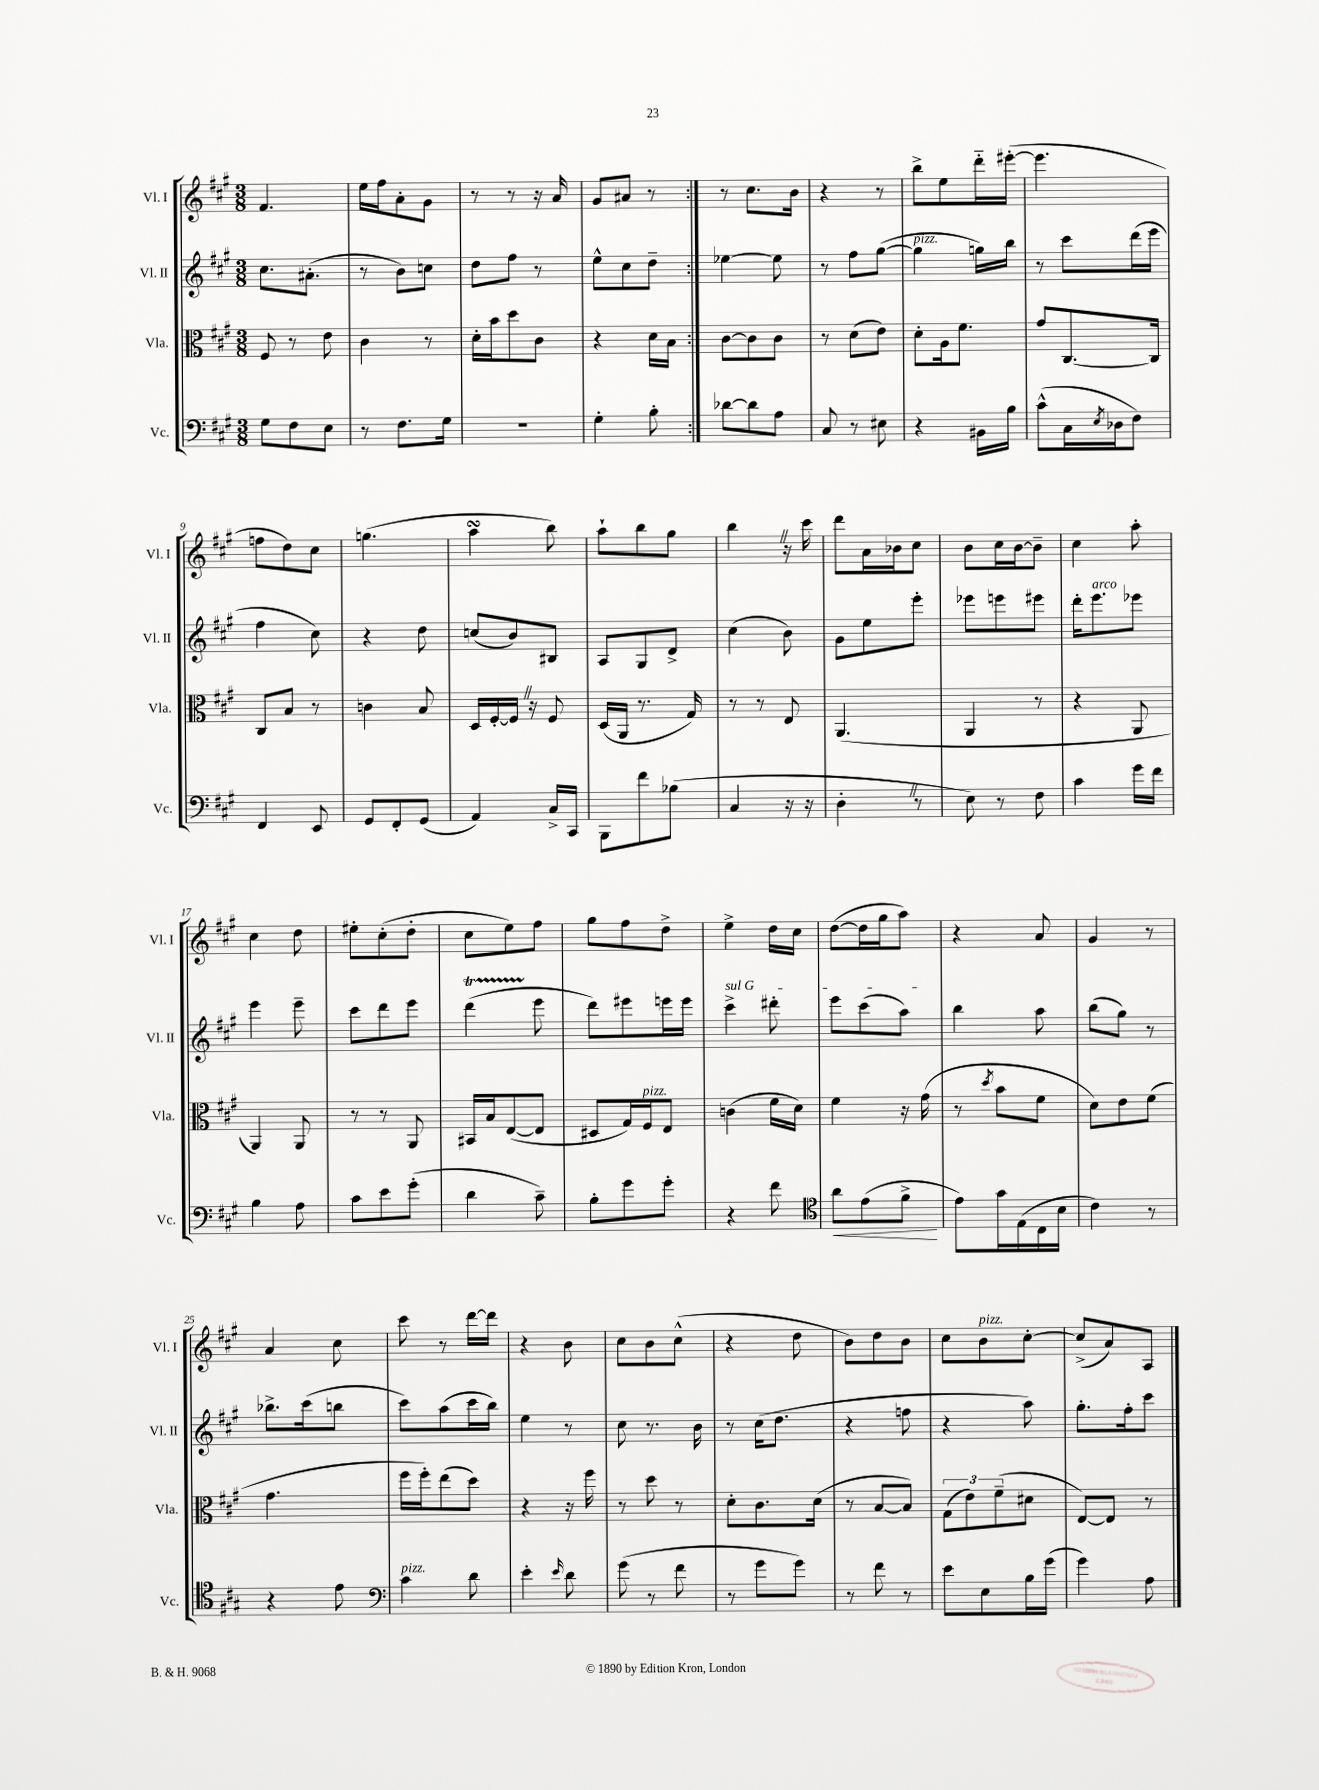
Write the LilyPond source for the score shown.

<<
\new StaffGroup <<
\new Staff = "s0" \with { instrumentName = "Vl. I" shortInstrumentName = "Vl. I" } {
    \clef treble \key a \major \numericTimeSignature \time 3/8
    \repeat volta 2 { fis'4. |
    e''16 fis''16 a'8-. gis'8 |
    r8 r8 r16 a'16 |
    gis'8 ais'8 r8 | }
    r8 cis''8. b'16 |
    r4 r8 |
    b''8-> e''8 d'''16-_ eis'''16~-.( |
    eis'''4. |
    f''8 d''8) cis''8 |
    g''4.( |
    a''4\turn b''8) |
    a''8-! b''8 gis''8 |
    b''4 \once \override BreathingSign.text = \markup { \musicglyph "scripts.caesura.straight" } \breathe r16 cis'''16 |
    d'''8 a'16 bes'16 cis''8 |
    b'8 cis''16 b'16~ b'8-- |
    cis''4 a''8-. |
    cis''4 d''8 |
    eis''8-. cis''8-.( d''8-. |
    cis''8 e''8) fis''8 |
    gis''8 fis''8 d''8-> |
    e''4-> d''16 cis''16 |
    d''8~( d''16 gis''16 a''8) |
    r4 a'8 |
    gis'4 r8 |
    a'4 cis''8 |
    cis'''8 r8 d'''16~ d'''16 |
    r4 b'8 |
    cis''8 b'8 cis''8-^( |
    r4 d''8 |
    b'8) d''8 b'8 |
    cis''8 b'8^\markup { \italic "pizz." } cis''8~-. |
    cis''8->( a'8) a8 \bar "|." |
}
\new Staff = "s1" \with { instrumentName = "Vl. II" shortInstrumentName = "Vl. II" } {
    \clef treble \key a \major \numericTimeSignature \time 3/8
    \repeat volta 2 { cis''8. ais'8.-.( |
    r8 b'8) c''8 |
    d''8 fis''8 r8 |
    e''8-^ cis''8 d''8-- | }
    ees''4~ ees''8 |
    r8 fis''8 gis''8~( |
    gis''4^\markup { \italic "pizz." } g''16) b''16 |
    r8 cis'''8 d'''16( e'''16 |
    fis''4 cis''8) |
    r4 d''8 |
    c''8( b'8) bis8 |
    a8 gis8 d'8-> |
    cis''4( b'8) |
    gis'8 e''8 e'''8-. |
    ees'''8 e'''8 eis'''8 |
    d'''16-. e'''8.^\markup { \italic "arco" } ees'''8 |
    e'''4 e'''8-- |
    cis'''8 d'''8 e'''8 |
    d'''4\startTrillSpan( e'''8\stopTrillSpan |
    d'''8) eis'''8 e'''16 e'''16 |
    \once \override TextSpanner.bound-details.left.text = \markup { \italic "sul G" } cis'''4->\startTextSpan dis'''8-. |
    e'''8 cis'''8( a''8\stopTextSpan) |
    b''4 a''8 |
    b''8( gis''8) r8 |
    bes''8.-> cis'''16( b''8 |
    cis'''8) a''8( cis'''16 b''16) |
    e''4 r8 |
    cis''8 r8. b'16 |
    r8 cis''16( d''8. |
    r4 f''8 |
    r4 a''8) |
    gis''8.-. fis''16-. cis'''8 \bar "|." |
}
\new Staff = "s2" \with { instrumentName = "Vla." shortInstrumentName = "Vla." } {
    \clef alto \key a \major \numericTimeSignature \time 3/8
    \repeat volta 2 { fis8 r8 e'8 |
    cis'4 r8 |
    d'16-. b'16 d''8 cis'8 |
    r4 d'16 b16 | }
    cis'8~ cis'8 cis'8 |
    r8 d'8( e'8) |
    d'8-. a16 fis'8. |
    gis'8 cis8.~ cis16 |
    cis8 b8 r8 |
    c'4 b8 |
    d16 fis16~-. fis16 \once \override BreathingSign.text = \markup { \musicglyph "scripts.caesura.straight" } \breathe r16 fis8 |
    d16( a,16 r8. gis16) |
    r8 r8 e8 |
    a,4.( |
    a,4 r8 |
    r4 a,8 |
    a,4) a,8 |
    r8 r8 a,8 |
    bis,16 b16 e8~( e8 |
    dis8 gis16) fis16^\markup { \italic "pizz." } e8 |
    c'4( fis'16 d'16) |
    fis'4 r16 gis'16( |
    r8 \acciaccatura { d''8 } b'8 fis'8 |
    d'8) e'8 fis'8( |
    gis'4. |
    fis''16 fis''16-.) e''8( d''8) |
    r4 r16 fis''16 |
    r8 d''8 r8 |
    d'8-. cis'8. d'16( |
    r8 b8~ b8) |
    \tuplet 3/2 { gis8( e'8) fis'8--( } dis'8 |
    e8~) e8 r8 \bar "|." |
}
\new Staff = "s3" \with { instrumentName = "Vc." shortInstrumentName = "Vc." } {
    \clef bass \key a \major \numericTimeSignature \time 3/8
    \repeat volta 2 { gis8 fis8 e8 |
    r8 fis8. gis16 |
    R4. |
    gis4-. b8-. | }
    des'8~ des'8 a8 |
    cis8 r8 eis8 |
    r4 bis,16 b16 |
    cis'8-^( cis16 \acciaccatura { e8 } des16 fis8) |
    fis,4 e,8 |
    gis,8 fis,8-. gis,8( |
    a,4) cis16-> cis,16 |
    b,,8 fis'8 bes8( |
    cis4 r16 r16 |
    d4-. \once \override BreathingSign.text = \markup { \musicglyph "scripts.caesura.straight" } \breathe r8 |
    e8) r8 fis8 |
    cis'4 gis'16 fis'16 |
    b4 a8 |
    cis'8 e'8 gis'8-.( |
    d'4 cis'8--) |
    b8-. gis'8 gis'8-. |
    r4 fis'8 |
    \clef tenor a'8\< e'8( fis'8->\! |
    e'8) gis'16 e16( cis16 b16 |
    cis'4) r8 |
    r4 e'8 |
    \clef bass cis'4^\markup { \italic "pizz." } d'8 |
    e'4-. \grace { e'16 } d'8 |
    gis'8( r8 fis'8 |
    r8 gis'8 gis'8) |
    r8 fis'8 r8 |
    e'8 e8 b16 gis'16( |
    gis'4) a8 \bar "|." |
}
>>
>>
